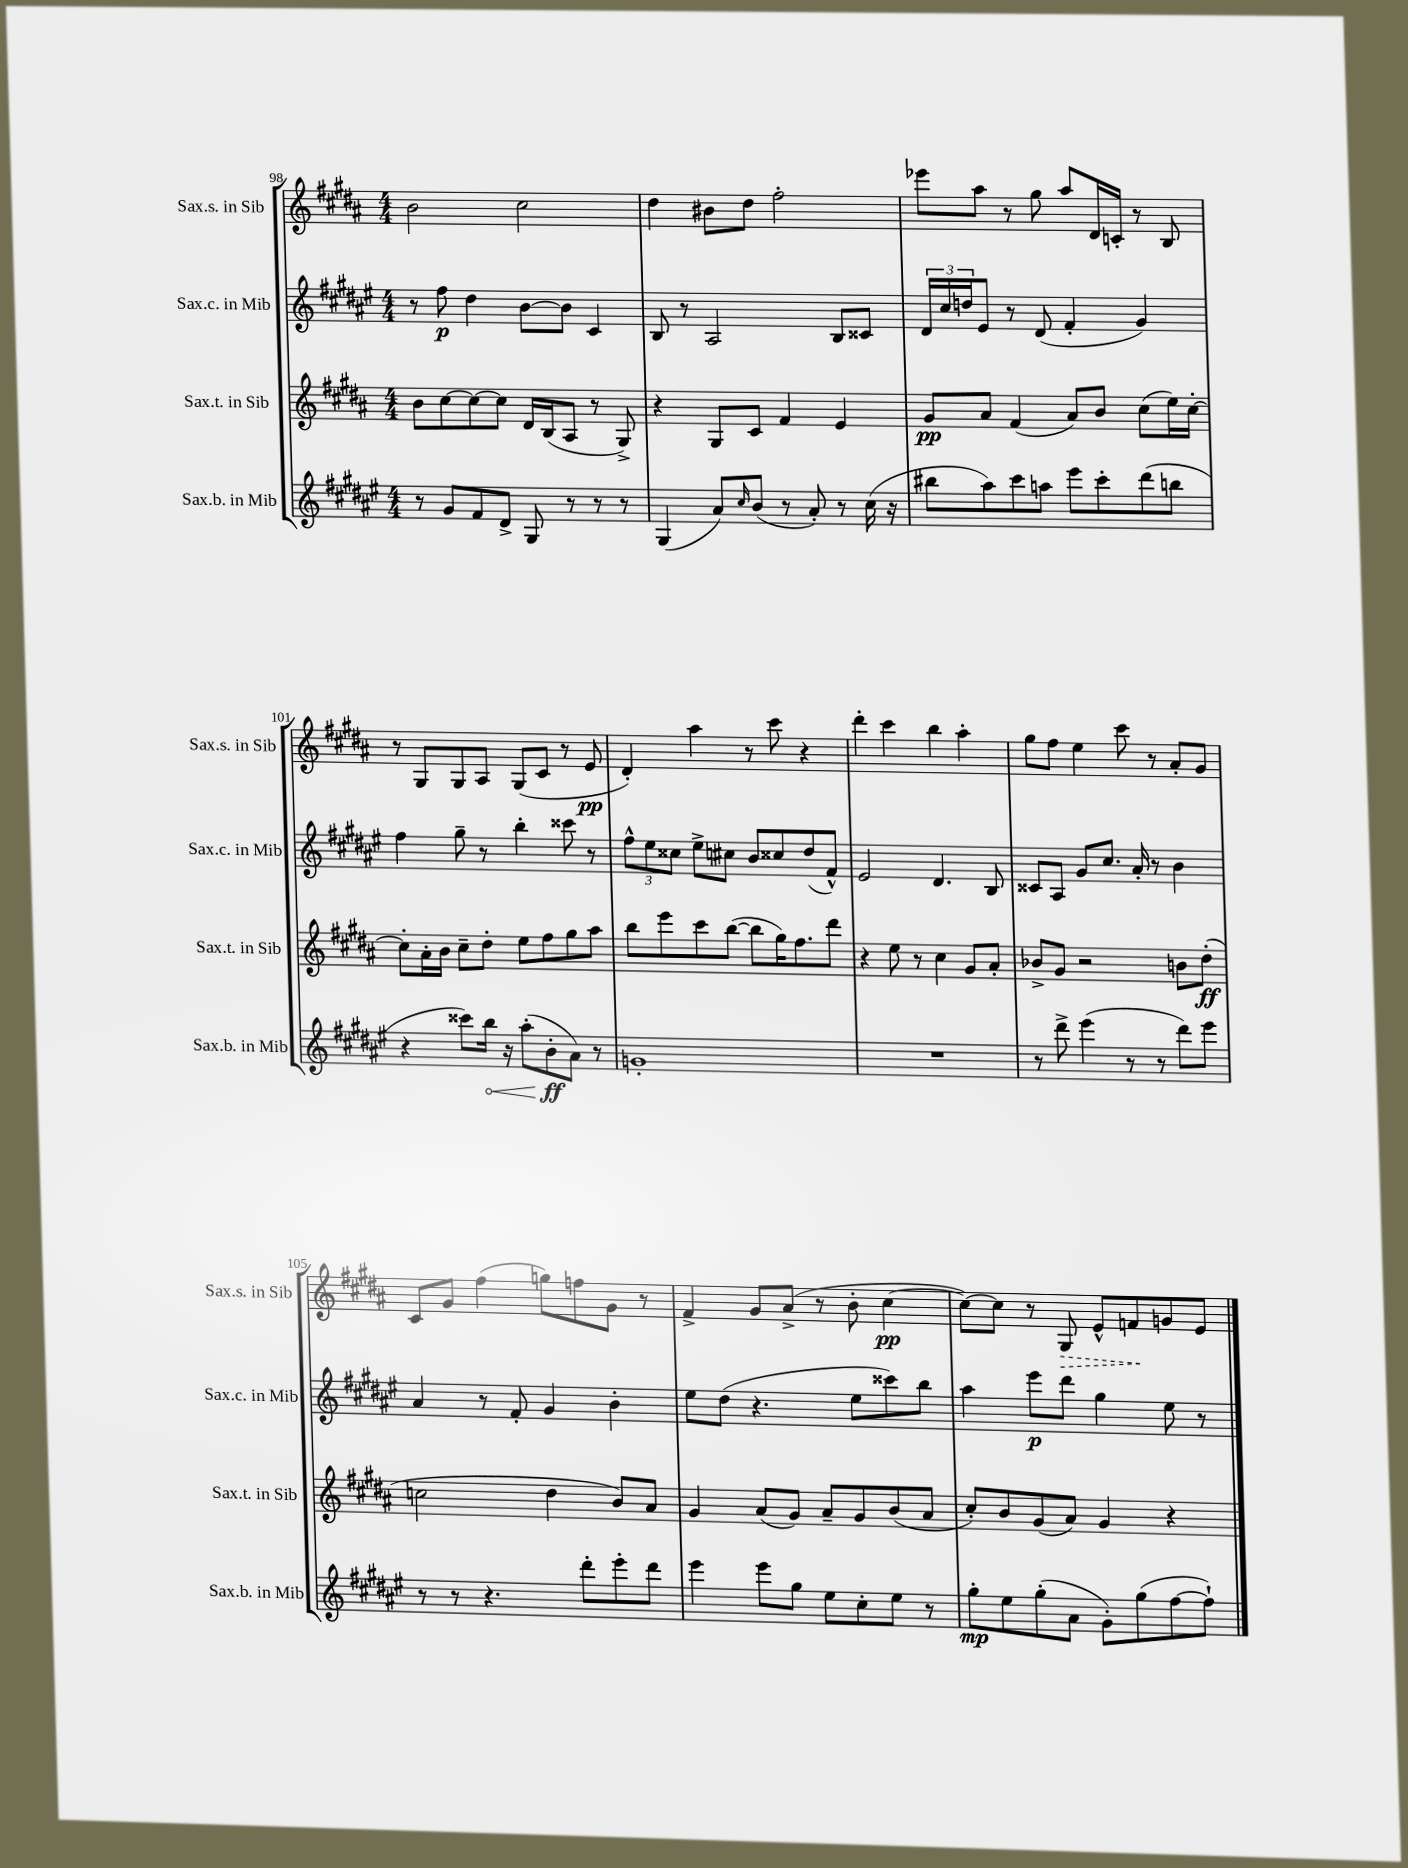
<<
\new StaffGroup <<
\new Staff = "s0" \with { instrumentName = "Sax.s. in Sib" shortInstrumentName = "Sax.s. in Sib" } {
    \clef treble \key b \major \numericTimeSignature \time 4/4
    b'2 cis''2 |
    dis''4 bis'8 dis''8 fis''2-. |
    ees'''8 ais''8 r8 gis''8 ais''8 dis'16 c'16-. r8 b8 |
    r8 gis8 gis8 ais8 gis8( cis'8 r8 e'8\pp |
    dis'4-.) ais''4 r8 cis'''8 r4 |
    dis'''4-. cis'''4 b''4 ais''4-. |
    gis''8 fis''8 e''4 cis'''8 r8 ais'8-. gis'8 |
    cis'8 gis'8 fis''4( g''8) f''8 gis'8 r8 |
    fis'4-> gis'8 ais'8->( r8 b'8-. cis''4~\pp |
    cis''8~) cis''8 r8 \once \override Hairpin.style = #'dashed-line gis8\> e'8-^ f'8\! g'8 e'8 \bar "|." |
}
\new Staff = "s1" \with { instrumentName = "Sax.c. in Mib" shortInstrumentName = "Sax.c. in Mib" } {
    \clef treble \key fis \major \numericTimeSignature \time 4/4
    r8 fis''8\p dis''4 b'8~ b'8 cis'4 |
    b8 r8 ais2 b8 cisis'8 |
    \tuplet 3/2 { dis'16 cis''16 d''16 } eis'8 r8 dis'8( fis'4-. gis'4) |
    fis''4 gis''8-- r8 b''4-. cisis'''8 r8 |
    \tuplet 3/2 { fis''8-^ eis''8 cisis''8 } eis''8-> cis''8 b'8 cisis''8 dis''8( fis'8-^) |
    eis'2 dis'4. b8 |
    cisis'8 ais8 gis'8 cis''8. ais'16-. r8 b'4 |
    ais'4 r8 fis'8-. gis'4 b'4-. |
    eis''8 dis''8( r4. eis''8 cisis'''8) b''8 |
    ais''4 eis'''8\p dis'''8 gis''4 eis''8 r8 \bar "|." |
}
\new Staff = "s2" \with { instrumentName = "Sax.t. in Sib" shortInstrumentName = "Sax.t. in Sib" } {
    \clef treble \key b \major \numericTimeSignature \time 4/4
    b'8 cis''8~ cis''8~ cis''8 dis'16 b16( ais8 r8 gis8->) |
    r4 gis8 cis'8 fis'4 e'4 |
    gis'8\pp ais'8 fis'4( ais'8) b'8 cis''8( e''16) cis''16~-. |
    cis''8-. ais'16-. b'16 cis''8-- dis''8-. e''8 fis''8 gis''8 ais''8 |
    b''8 e'''8 cis'''8 b''8~( b''8 gis''16) fis''8. dis'''8 |
    r4 e''8 r8 cis''4 gis'8 ais'8-. |
    bes'8-> gis'8 r2 b'8 dis''8-.\ff( |
    c''2 dis''4 b'8) ais'8 |
    gis'4 ais'8( gis'8) ais'8-- gis'8 b'8( ais'8 |
    cis''8-.) b'8 gis'8( ais'8) gis'4 r4 \bar "|." |
}
\new Staff = "s3" \with { instrumentName = "Sax.b. in Mib" shortInstrumentName = "Sax.b. in Mib" } {
    \clef treble \key fis \major \numericTimeSignature \time 4/4
    r8 gis'8 fis'8 dis'8-> gis8 r8 r8 r8 |
    gis4( ais'8) \grace { cis''16 } b'8( r8 ais'8-.) r8 cis''16( r16 |
    bis''8 ais''8) cis'''8 a''8 eis'''8 cis'''8-. dis'''8( b''8 |
    r4 cisis'''8) \once \override Hairpin.circled-tip = ##t b''16\< r16 ais''8-.( b'8-.\ff\! ais'8) r8 |
    g'1-. |
    R1 |
    r8 dis'''8-> eis'''4( r8 r8 dis'''8) eis'''8 |
    r8 r8 r4. dis'''8-. eis'''8-. dis'''8 |
    eis'''4 eis'''8 gis''8 eis''8 cis''8-. eis''8 r8 |
    gis''8-.\mp eis''8 gis''8-.( ais'8 gis'8-.) gis''8( fis''8~ fis''8-!) \bar "|." |
}
>>
>>
\layout { \context { \Score currentBarNumber = #98 } }
